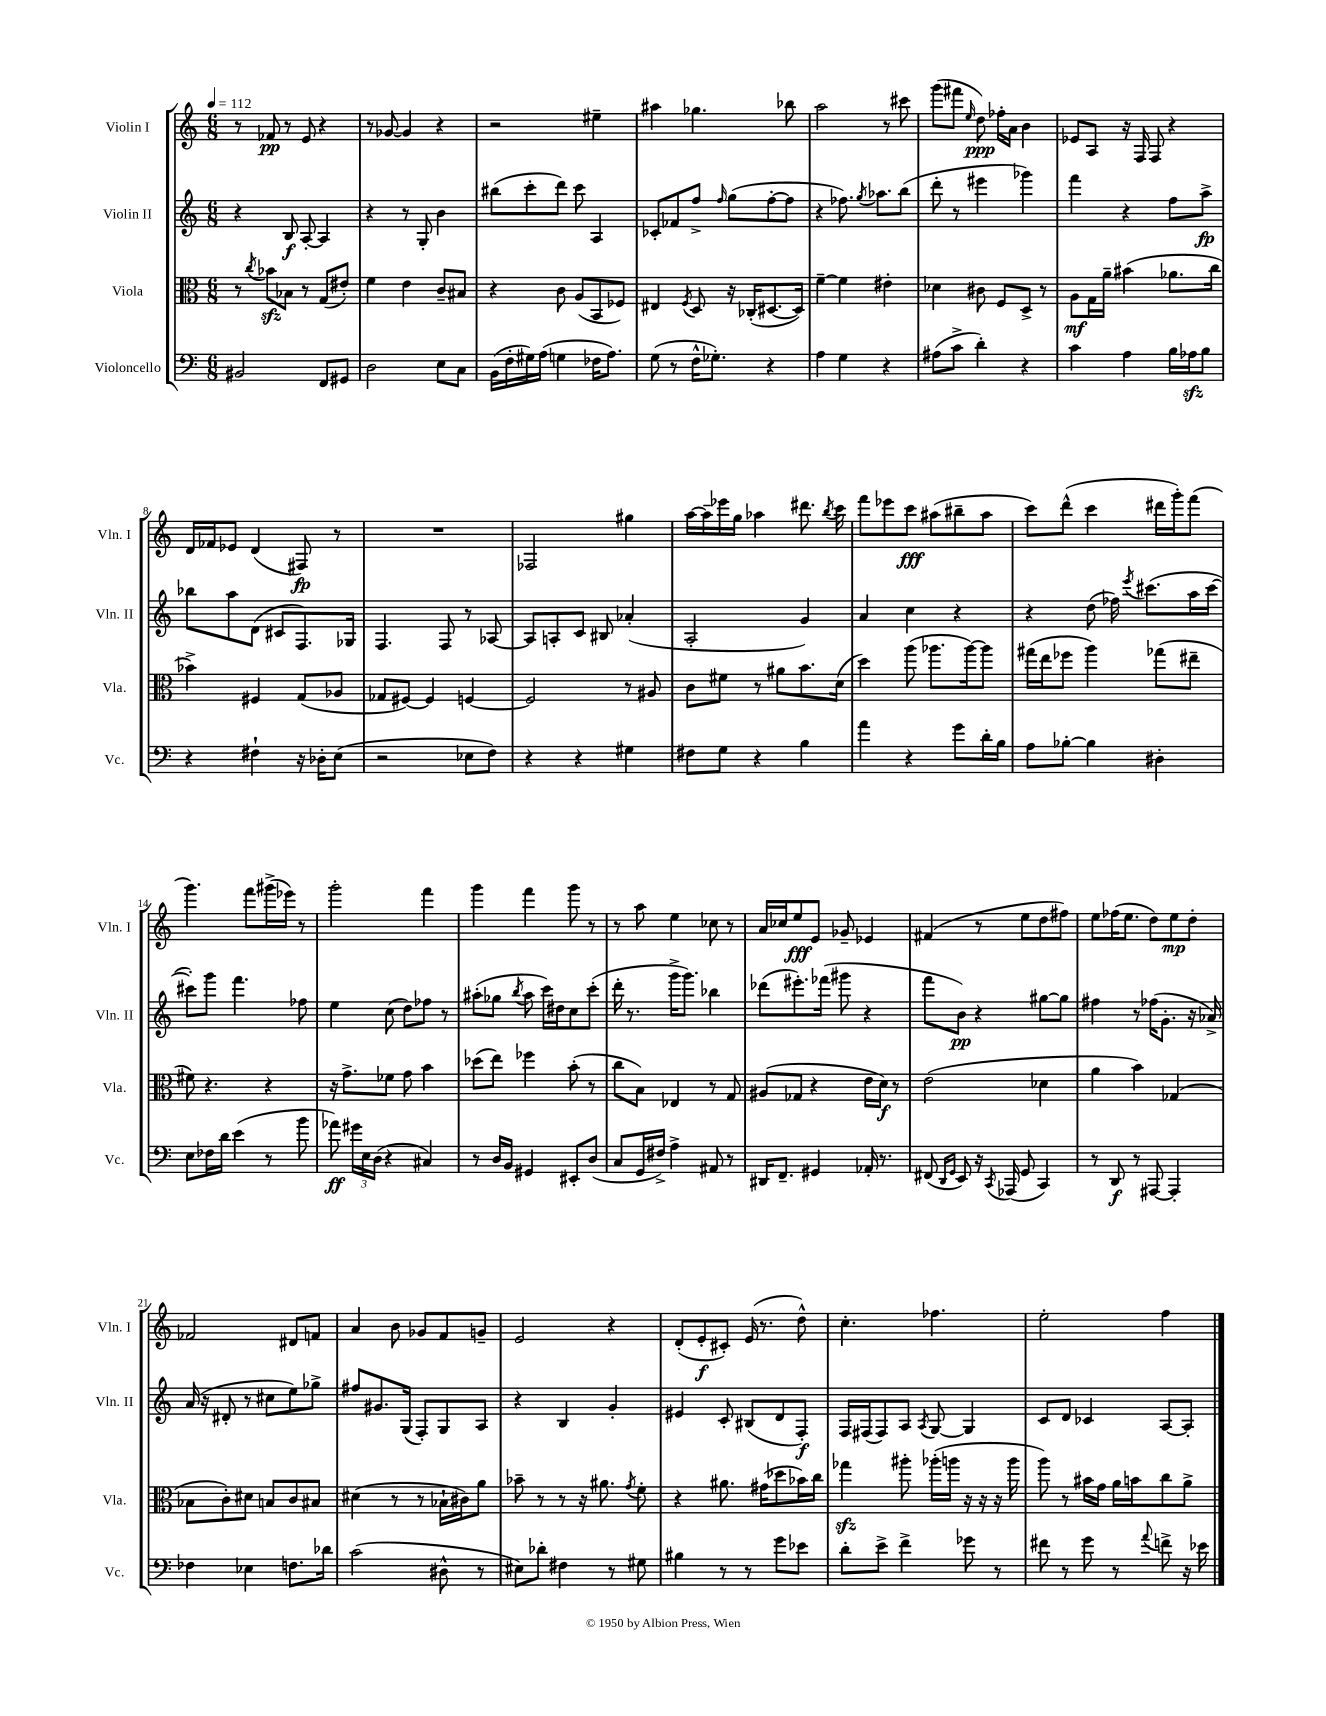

**kern	**kern	**kern	**kern
*staff4	*staff3	*staff2	*staff1
*clefF4	*clefC3	*clefG2	*clefG2
*k[]	*k[]	*k[]	*k[]
*M6/8	*M6/8	*M6/8	*M6/8
*MM112	*MM112	*MM112	*MM112
2BB#	8r	4r	8r
.	8qcc	.	.
.	8b-	.	8f-
.	8B-	8B	8r
.	8r	[8A'	8e
8FF	(8G	4A]	4r
8GG#	8e#')	.	.
=	=	=	=
2D	4f	4r	8r
.	.	.	[8g-
.	4e	8r	4g-]
.	.	8G'	.
8E	8c~	4b	4r
8C	8B#	.	.
=	=	=	=
(16BB	4r	(8bb#	2r
16F'	.	.	.
16G#)	.	8ccc'	.
(16A	.	.	.
4G	8c	8ddd)	.
.	(8A	8ccc	.
16F-	8BB	4A	4ee#~
8.A)	.	.	.
.	8F-)	.	.
=	=	=	=
(8G	4E#	8c-'	4aa#
8r	.	8f-	.
.	8qF	.	.
16F^^	8D	8ff^	4.gg-
8.G-')	.	.	.
.	.	16qqff	.
.	16r	(8gg	.
.	(16C-'	.	.
4r	[8.D#	[8ff'	.
.	.	8ff]	8bb-
.	16D#])	.	.
=	=	=	=
4A	[4f~	4r	2aa
4G	4f]	8.ff-)	.
.	.	8qgg	.
.	.	8.aa-	.
4r	4e#'	.	8r
.	.	(8bb	8ccc#
=	=	=	=
(8A#	4d-	8ddd'	(8ggg
8c^	.	8r	8fff#
.	.	.	16qqee
4d')	8c#	4eee#	8dd)
.	8F	.	16ff-'
.	.	.	16a
4r	8D^	4ggg-)	4b
.	8r	.	.
=	=	=	=
4c	8A	4fff	8e-
.	16G	.	8A
.	16a~	.	.
4A	(4b#	4r	16r
.	.	.	16F
.	.	.	8F
16B	8.a-	8ff	4r
16A-	.	.	.
8B	.	8aa^	.
.	16cc	.	.
=	=	=	=
4r	4b-^)	8bb-	16d
.	.	.	16f-
.	.	8aa	8e-
4F#`	4F#	(8d	(4d
.	.	8c#	.
16r	(8G	8.F)	8F#)
16D-'	.	.	.
(8E	8A-	.	8r
.	.	16G-	.
=	=	=	=
2r	8G-	4.F	2.r
.	[8F#)	.	.
.	4F#]	.	.
.	.	8F	.
8E-	[4F	8r	.
8F)	.	[8A-	.
=	=	=	=
4r	2F]	8A-]	2F-
.	.	8A'	.
4r	.	8c	.
.	.	8B#	.
4G#	8r	(4a-'	4gg#
.	8A#	.	.
=	=	=	=
8F#	8c	2A'	[16aa
.	.	.	16aa~]
8G	8f#	.	16eee-
.	.	.	16gg
4r	8r	.	4aa-
.	8a#	.	.
4B	8.b	4g)	8.ddd#
.	.	.	8qbb
.	(16d	.	16ccc
=	=	=	=
4a	4dd)	4a	8fff
.	.	.	8eee-
4r	(8aa	4cc	8ccc
.	8.aa-	.	(8aa#
8g	.	4r	8bb#~
.	[16aa-)	.	.
16d'	8aa-]	.	8aa#
16B	.	.	.
=	=	=	=
8A	(16gg#	4r	8ccc)
.	16ee	.	.
[8B-'	8ff-	.	(8ddd^^
4B-]	4aa)	(8dd	4ccc
.	.	16ff-)	.
.	.	8qeee	.
.	.	(8.ccc#	.
4D#'	(8gg-	.	16ddd#
.	.	.	16ggg')
.	8ee#~	16aa	(8fff
.	.	[16ccc#	.
=	=	=	=
8E	8f#)	8ccc#'])	4.ggg)
16F-	4.r	8ggg	.
16d	.	.	.
(4e	.	4.fff	.
.	.	.	8fff
8r	4r	.	(16ggg#^
.	.	.	16eee-)
8b	.	8ff-	8r
=	=	=	=
8a-)	16r	4ee	2ggg'
.	8.g^	.	.
24g#	.	.	.
24E	.	.	.
(24D	.	.	.
4r	8f-	(8cc	.
.	8g	8dd)	.
4C#)	4b	8ff-	4fff
.	.	8r	.
=	=	=	=
8r	(8dd-	(8aa#'	4ggg
16D	8ee)	8gg-	.
16BB	.	.	.
.	.	8qbb	.
4GG#	4ff-	8aa#	4fff
.	.	16ccc)	.
.	.	16dd#	.
8EE#'	(8b'	8cc	8ggg
(8D	8r	(8ccc'	8r
=	=	=	=
8C	8cc	16ddd'	8r
.	.	8.r	.
16GG	8B)	.	8aa
16F#^)	.	.	.
4A^	4E-	16ggg^	4ee
.	.	8.ggg)	.
8AA#	8r	4bb-	8cc-
8r	8G	.	8r
=	=	=	=
16DD#	(8A#	(8ddd-	16a
8.FF~	.	.	16cc-
.	8G-	8.eee#')	8ee
4GG#	4r	.	8e
.	.	(16fff-	.
.	.	8ggg#	8g-~
16AA-'	16e	4r	4e-
8.r	16d)	.	.
.	8r	.	.
=	=	=	=
(8FF#	(2e	8fff	(4f#
16qqDD	.	.	.
16qqGG	.	.	.
8EE)	.	8b)	.
16r	.	4r	8r
8qCC	.	.	.
(16AAA-	.	.	.
8GG	.	.	8ee
4CC)	4d-	[8gg#	8dd
.	.	8gg#]	8ff#)
=	=	=	=
8r	4a	4ff#	8ee
8DD	.	.	(16ff-
.	.	.	8.ee
8r	4b)	8r	.
[8AAA#	.	(16ff-	8dd)
.	.	8.g'	.
4AAA#']	(4G-	.	8ee
.	.	16r	8dd'
.	.	16a-^)	.
=	=	=	=
4F-	8B-	(16a	2f-
.	.	16r	.
.	8c')	8d#'	.
4E-	8d#	8r	.
.	8B	8cc#	.
8.F	8c	8ee)	8d#
.	8B#	8gg-^	8f
16d-	.	.	.
=	=	=	=
(2c	(4d#	8ff#	4a
.	.	8.g#	.
.	8r	.	8b
.	.	(16G	.
.	8r	8F')	8g-
8D#^^	16B-`	8G	8f
.	16c#)	.	.
8r	8a	8A	8g~
=	=	=	=
8E#)	8b-~	4r	2e
8d-'	8r	.	.
4F#	8r	4B	.
.	16r	.	.
.	8.a#	.	.
8r	.	4g'	4r
.	8qg	.	.
8G#	8f'	.	.
=	=	=	=
4B#	4r	4e#	(8d'
.	.	.	8e'
8r	8.a#	8c'	8c#')
8r	.	(8B#	(16e
.	(16g#	.	8.r
8g	8dd-	8d	.
8e-	16b-)	8F')	8dd^^)
.	16cc	.	.
=	=	=	=
8d'	4gg-	16F	4.cc'
.	.	(16F#	.
8e^	.	8F#)	.
4f^	8aa#'	8A	.
.	.	8qA	.
.	(16aa-'	[8G	4.ff-
.	16aa	.	.
8g-	16r	4G]	.
.	16r	.	.
8r	16r	.	.
.	16aa	.	.
=	=	=	=
8f#	8aa)	8c	2ee'
8r	8r	8d	.
8g	16b#	4c-	.
.	16g	.	.
8r	16a	.	.
.	16b	.	.
8qqa	.	.	.
8f^	8cc	[8A	4ff
16r	8a^	8A']	.
16e-	.	.	.
==	==	==	==
*-	*-	*-	*-
